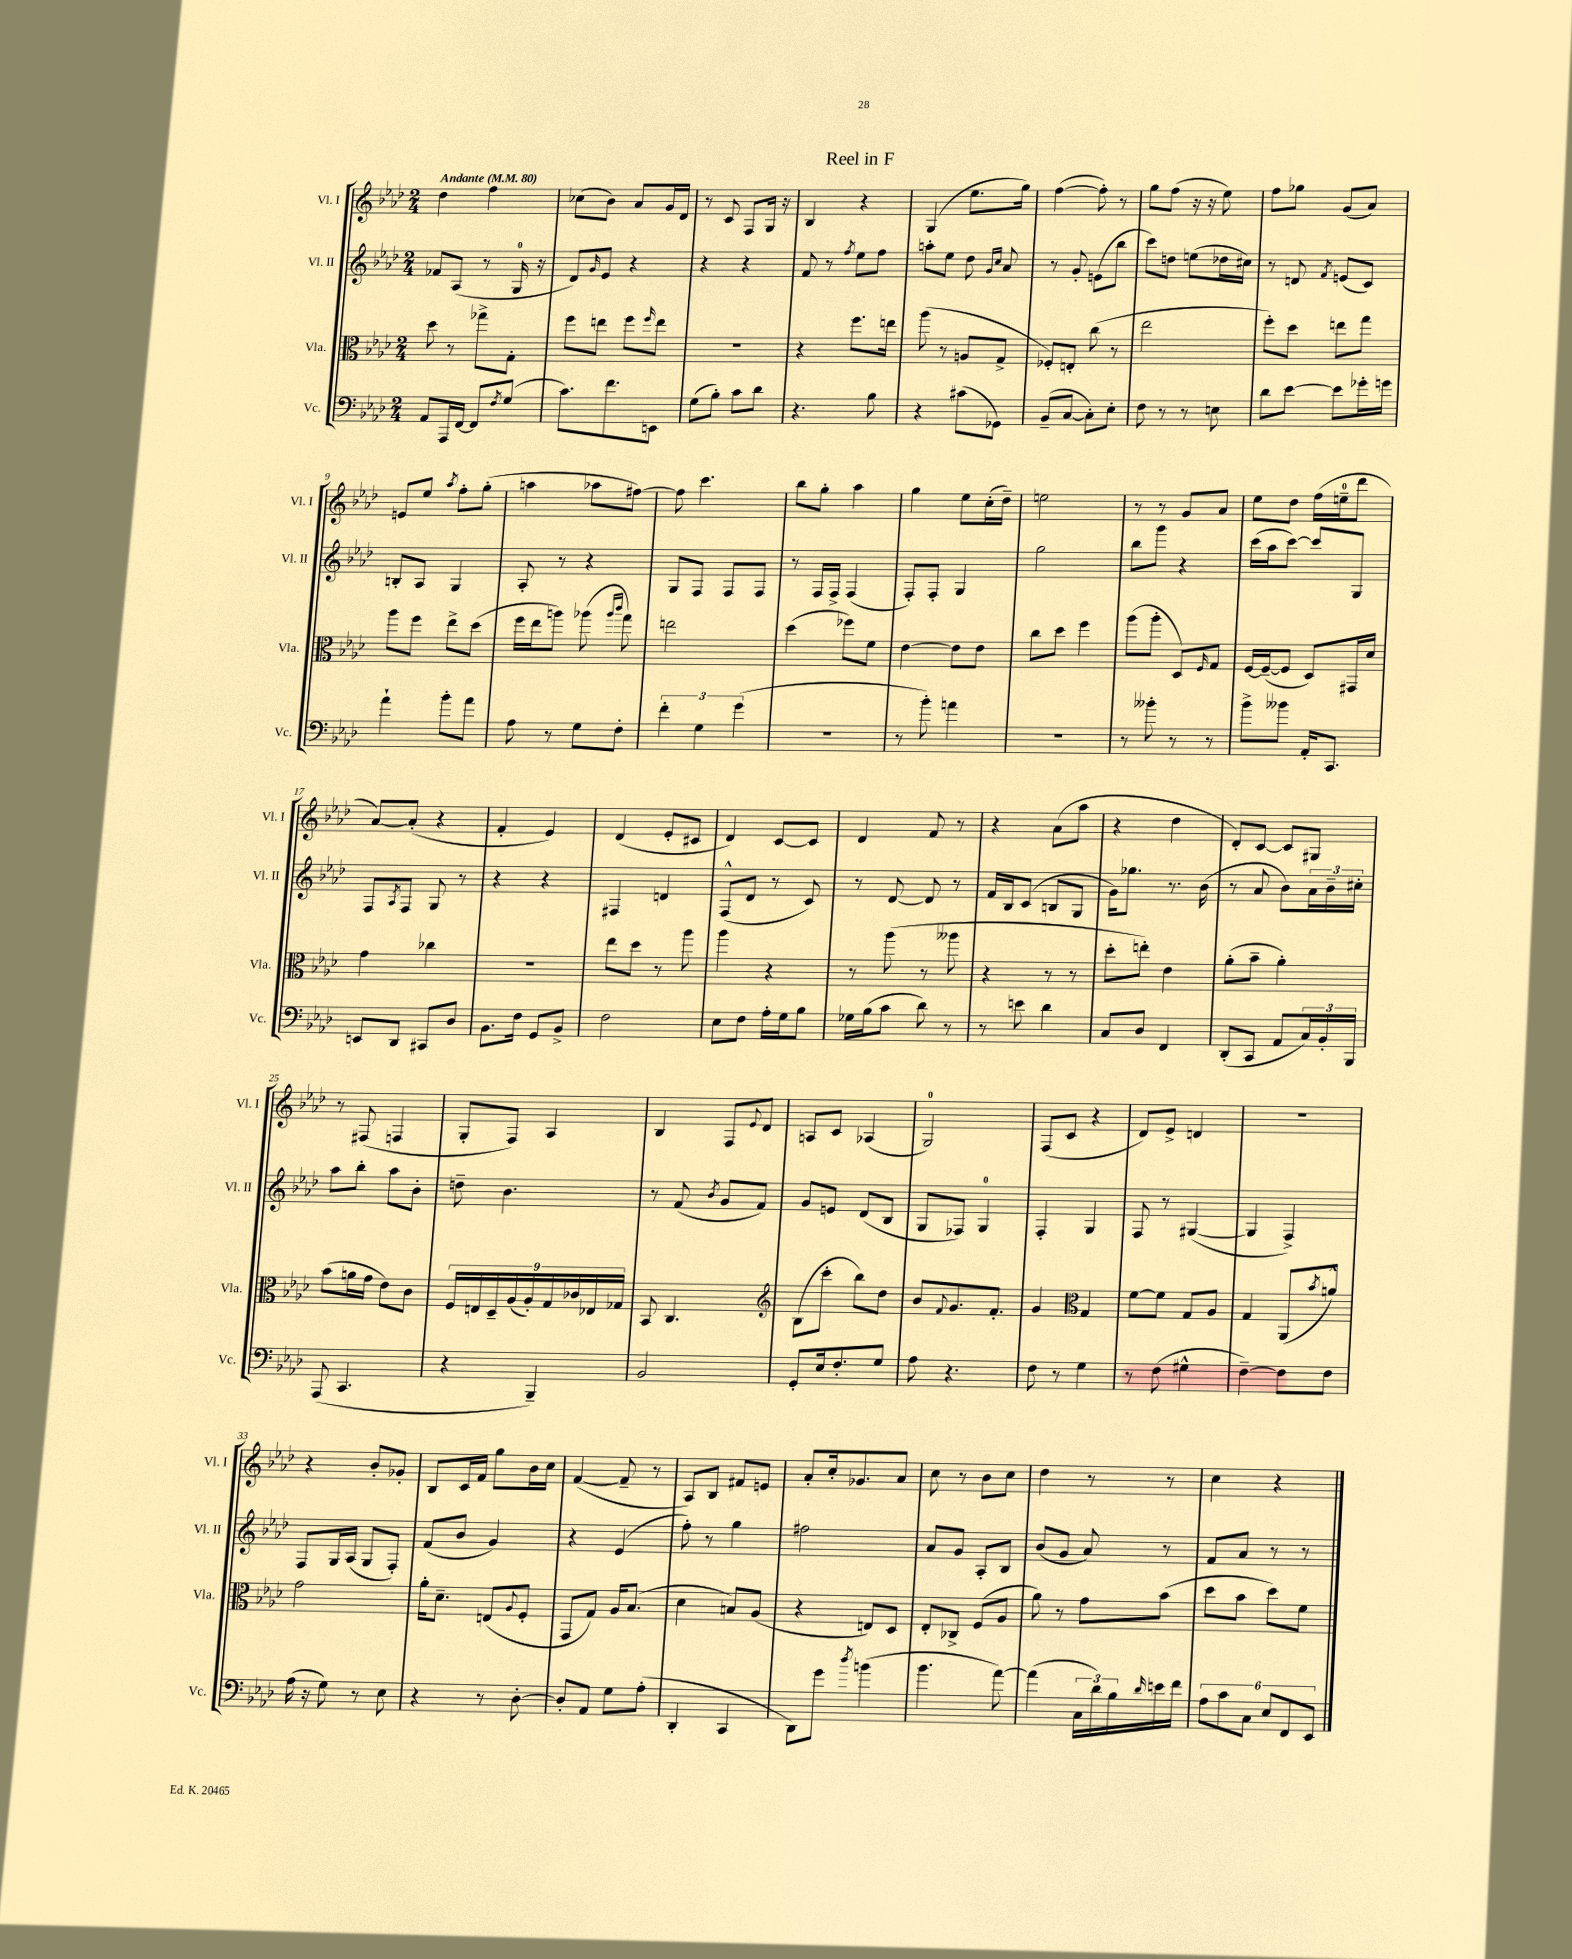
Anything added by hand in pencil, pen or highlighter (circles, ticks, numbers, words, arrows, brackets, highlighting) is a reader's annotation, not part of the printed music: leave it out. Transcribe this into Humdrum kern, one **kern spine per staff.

**kern	**kern	**kern	**kern
*staff4	*staff3	*staff2	*staff1
*clefF4	*clefC3	*clefG2	*clefG2
*k[b-e-a-d-]	*k[b-e-a-d-]	*k[b-e-a-d-]	*k[b-e-a-d-]
*M2/4	*M2/4	*M2/4	*M2/4
*MM80	*MM80	*MM80	*MM80
8AA-	8dd-	8f-	4dd-
16AAA-	8r	(8A-	.
[16FF	.	.	.
8FF]	8gg-^	8r	4ff
8qF	.	.	.
(8G	8G'	16G	.
.	.	16r	.
=	=	=	=
8.c)	8ff	8d-)	(8cc-
.	.	16qqg	.
.	8ee	8e-	8b-)
8.f	.	.	.
.	8ff	4r	8a-
.	16qqff	.	.
8EE	8ee	.	16g
.	.	.	16d-
=	=	=	=
(8G	2r	4r	8r
8B-')	.	.	8c
8c	.	4r	8F
8d-	.	.	16G
.	.	.	16r
=	=	=	=
4.r	4r	8f	4B-
.	.	8r	.
.	.	8qff	.
.	8.ff	8ee-	4r
8B-	.	8ff	.
.	16ee	.	.
=	=	=	=
4r	(8aa-	8aa'	(4G
.	8r	8ee-	.
(8c#	8A	8dd-	8.ee-
.	.	16qqg	.
.	.	16qqcc	.
8GG-)	8G^	8a-	.
.	.	.	16gg)
=	=	=	=
(8BB-~	8F-')	8r	([4ff
[8C	8E'	8g'	.
8C'])	(8cc	(8e	8ff'])
8E-'	8r	8bb-	8r
=	=	=	=
8F	2ee-	8ccc)	8gg
8r	.	8dd	(8ff
8r	.	(8ee	16r
.	.	.	16r
8E	.	16dd-	8ee-)
.	.	16cc#)	.
=	=	=	=
8d-	8ff')	8r	8ff
[8e-	8dd-	8d	8gg-
.	.	8qf	.
8e-]	8ee	(8e	(8g
16g-'	8gg	8c)	8a-)
16g	.	.	.
=	=	=	=
4a-`	8aa-	8B'	8e
.	8ff	8A-	8ee-
.	.	.	8qaa-
8b-'	8ee-^	4G	8ff'
8a-	(8dd-	.	(8gg'
=	=	=	=
8A-	16ff	8A-'	4aa
.	16ee-	.	.
8r	8aa)	8r	.
8G	(8aa-	4r	8aa-
.	16qqaa-	.	.
.	16qqccc	.	.
8F'	8gg)	.	[8ff#)
=	=	=	=
6f'	2ee	8G	8ff#]
.	.	8F	4.ccc
6G	.	.	.
.	.	8F	.
(6g	.	.	.
.	.	8F	.
=	=	=	=
2r	(4dd-	8r	8bb-
.	.	16F	8gg'
.	.	16F^	.
.	8ff-)	(4F	4aa-
.	8f	.	.
=	=	=	=
8r	[4e-	8F')	4gg
8b-')	.	8F'	.
4a	8e-]	4G	8ee-
.	8e-	.	(16cc'
.	.	.	16dd-~)
=	=	=	=
2r	8cc	2gg	2ee
.	8dd-	.	.
.	4ff	.	.
=	=	=	=
8r	(8aa-	8bb-	8r
8b--'	8aa-'	8ggg	8r
8r	8D-)	4r	8g
.	16qqF	.	.
8r	8G	.	8a-
=	=	=	=
8b-^	[16F	(16ccc	8ee-
.	(16F~_	16aa-	.
8b--	8F]	[8ccc)	8dd-
16AA-'	8D-)	8ccc]	(16ff
8.CC	.	.	16ee~
.	16GG#	8G	8ddd-
.	16d-	.	.
=	=	=	=
8EE	4g	8F	[8a-)
.	.	8qA-	.
8DD-	.	8F	(8a-']
8CC#	4cc-	8G	4r
8D-	.	8r	.
=	=	=	=
8.BB-	2r	4r	4f'
16F	.	.	.
8GG	.	4r	4e-)
8BB-^	.	.	.
=	=	=	=
2F	8ee-	4F#	(4d-
.	8dd-	.	.
.	8r	4d	8e-'
.	8aa-	.	8c#
=	=	=	=
8E-	4aa-	(8F^^	4d-)
8F	.	8d-	.
16A-'	4r	8r	[8c
16G	.	.	.
8B-	.	8c)	8c]
=	=	=	=
16G-	8r	8r	4d-
(16B-	.	.	.
8c	(8aa-	[8d-	.
8d-)	8r	8d-]	8f
8r	8aa--	8r	8r
=	=	=	=
8r	4r	16f	4r
.	.	16B-	.
8e	.	(8c	.
4d-	8r	8B	(8a-
.	8r	8G	8aa-
=	=	=	=
8C	8dd-'	16g)	4r
.	.	8.gg-	.
8D-	8ee')	.	.
4FF	4e-	8.r	4dd-
.	.	(16b-	.
=	=	=	=
(8DD-'	(8a-'	8r	8d-')
8CC	8b-~	8a-	[8c
8AA-	4a-')	8b-)	8c]
24C)	.	24a-	8G#
24BB-'	.	24b-~	.
24BBB-	.	24cc#'	.
=	=	=	=
(8AAA-	(8b-	8aa-	8r
4.CC	16a	8bb-'	(8F#
.	16g	.	.
.	8e-)	8aa-	4F
.	8c	8b-'	.
=	=	=	=
4r	18F	8dd~	8G'
.	18E	.	.
.	18D-~	.	.
.	.	4.b-	8F)
.	(18A-	.	.
.	18A-')	.	.
4BBB-~)	.	.	4A-
.	18G	.	.
.	18c-	.	.
.	18E-	.	.
.	18G-	.	.
=	=	=	=
2BB-	8BB-	8r	4B-
.	4.C	(8f	.
.	.	8qb-	.
.	.	8g	8F
.	.	.	8qqe-
.	.	8f)	8d-
=	=	=	=
*	*clefG2	*	*
8GG'	(8B-	8g	8A
16E-	8ccc'	8e	8c
8.F'	.	.	.
.	8bb-)	(8d-	(4A-
8G	8dd-	8B-	.
=	=	=	=
8A-	8b-	8G	2G)
.	8qqf	.	.
4.r	8.g	8F-)	.
.	.	4G	.
.	8.f'	.	.
=	=	=	=
8F	4g	4F'	(8F
8r	.	.	8c
*	*clefC3	*	*
4G	4G	4G	4r
=	=	=	=
8r	[8f	8F	8d-)
(8F	8f]	8r	8e-^
4G#^^	8G	([4G#	4d
.	8A-	.	.
=	=	=	=
[4F~)	4G	4G#]	2r
8F]	(8AA-	4F^)	.
.	8qb-	.	.
8F	8a^^)	.	.
=	=	=	=
(16A-	2g	8F	4r
16r	.	.	.
8G)	.	16G	.
.	.	(16A-	.
8r	.	8G	8b-'
8E-	.	8F')	8g-'
=	=	=	=
4r	16a-'	(8f	8B-
.	8.d-~	.	.
.	.	8b-	16c
.	.	.	16f
8r	(8E	4g)	8gg
.	8qqA-	.	.
[8D-'	8F'	.	16b-
.	.	.	16cc
=	=	=	=
8D-']	8GG	4r	([4f
8AA-	8G)	.	.
8G	16A-	(4e-	8f~]
.	(8.B-	.	.
(8A-'	.	.	8r
=	=	=	=
4DD-'	4d-	8ff')	8A-)
.	.	8r	8B-
4CC	8B)	4gg	8f#
.	(8A-	.	8e
=	=	=	=
8DD-)	4r	2ff#	8a-'
8g	.	.	16cc'
.	.	.	8.g-
8qdd-	.	.	.
(4b	8E)	.	.
.	8D-	.	8a-
=	=	=	=
4.b-	8E-'	8a-	8cc
.	8C-^	8g	8r
.	(8F	8A-'	8b-
[8a-)	8A-	8B-	8cc
=	=	=	=
(4a-]	8a-)	(8b-	4dd-
.	8r	8g	.
24C	8g	8a-)	8r
24d-)	.	.	.
24B-	.	.	.
16qqd-	.	.	.
16e	(8b-	8r	8r
16f	.	.	.
=	=	=	=
12A-	8dd-	8f	4cc
12c	.	.	.
.	8b-	8a-	.
12C	.	.	.
12E-	8dd-)	8r	4r
12FF	.	.	.
.	8f	8r	.
12EE-	.	.	.
==	==	==	==
*-	*-	*-	*-
